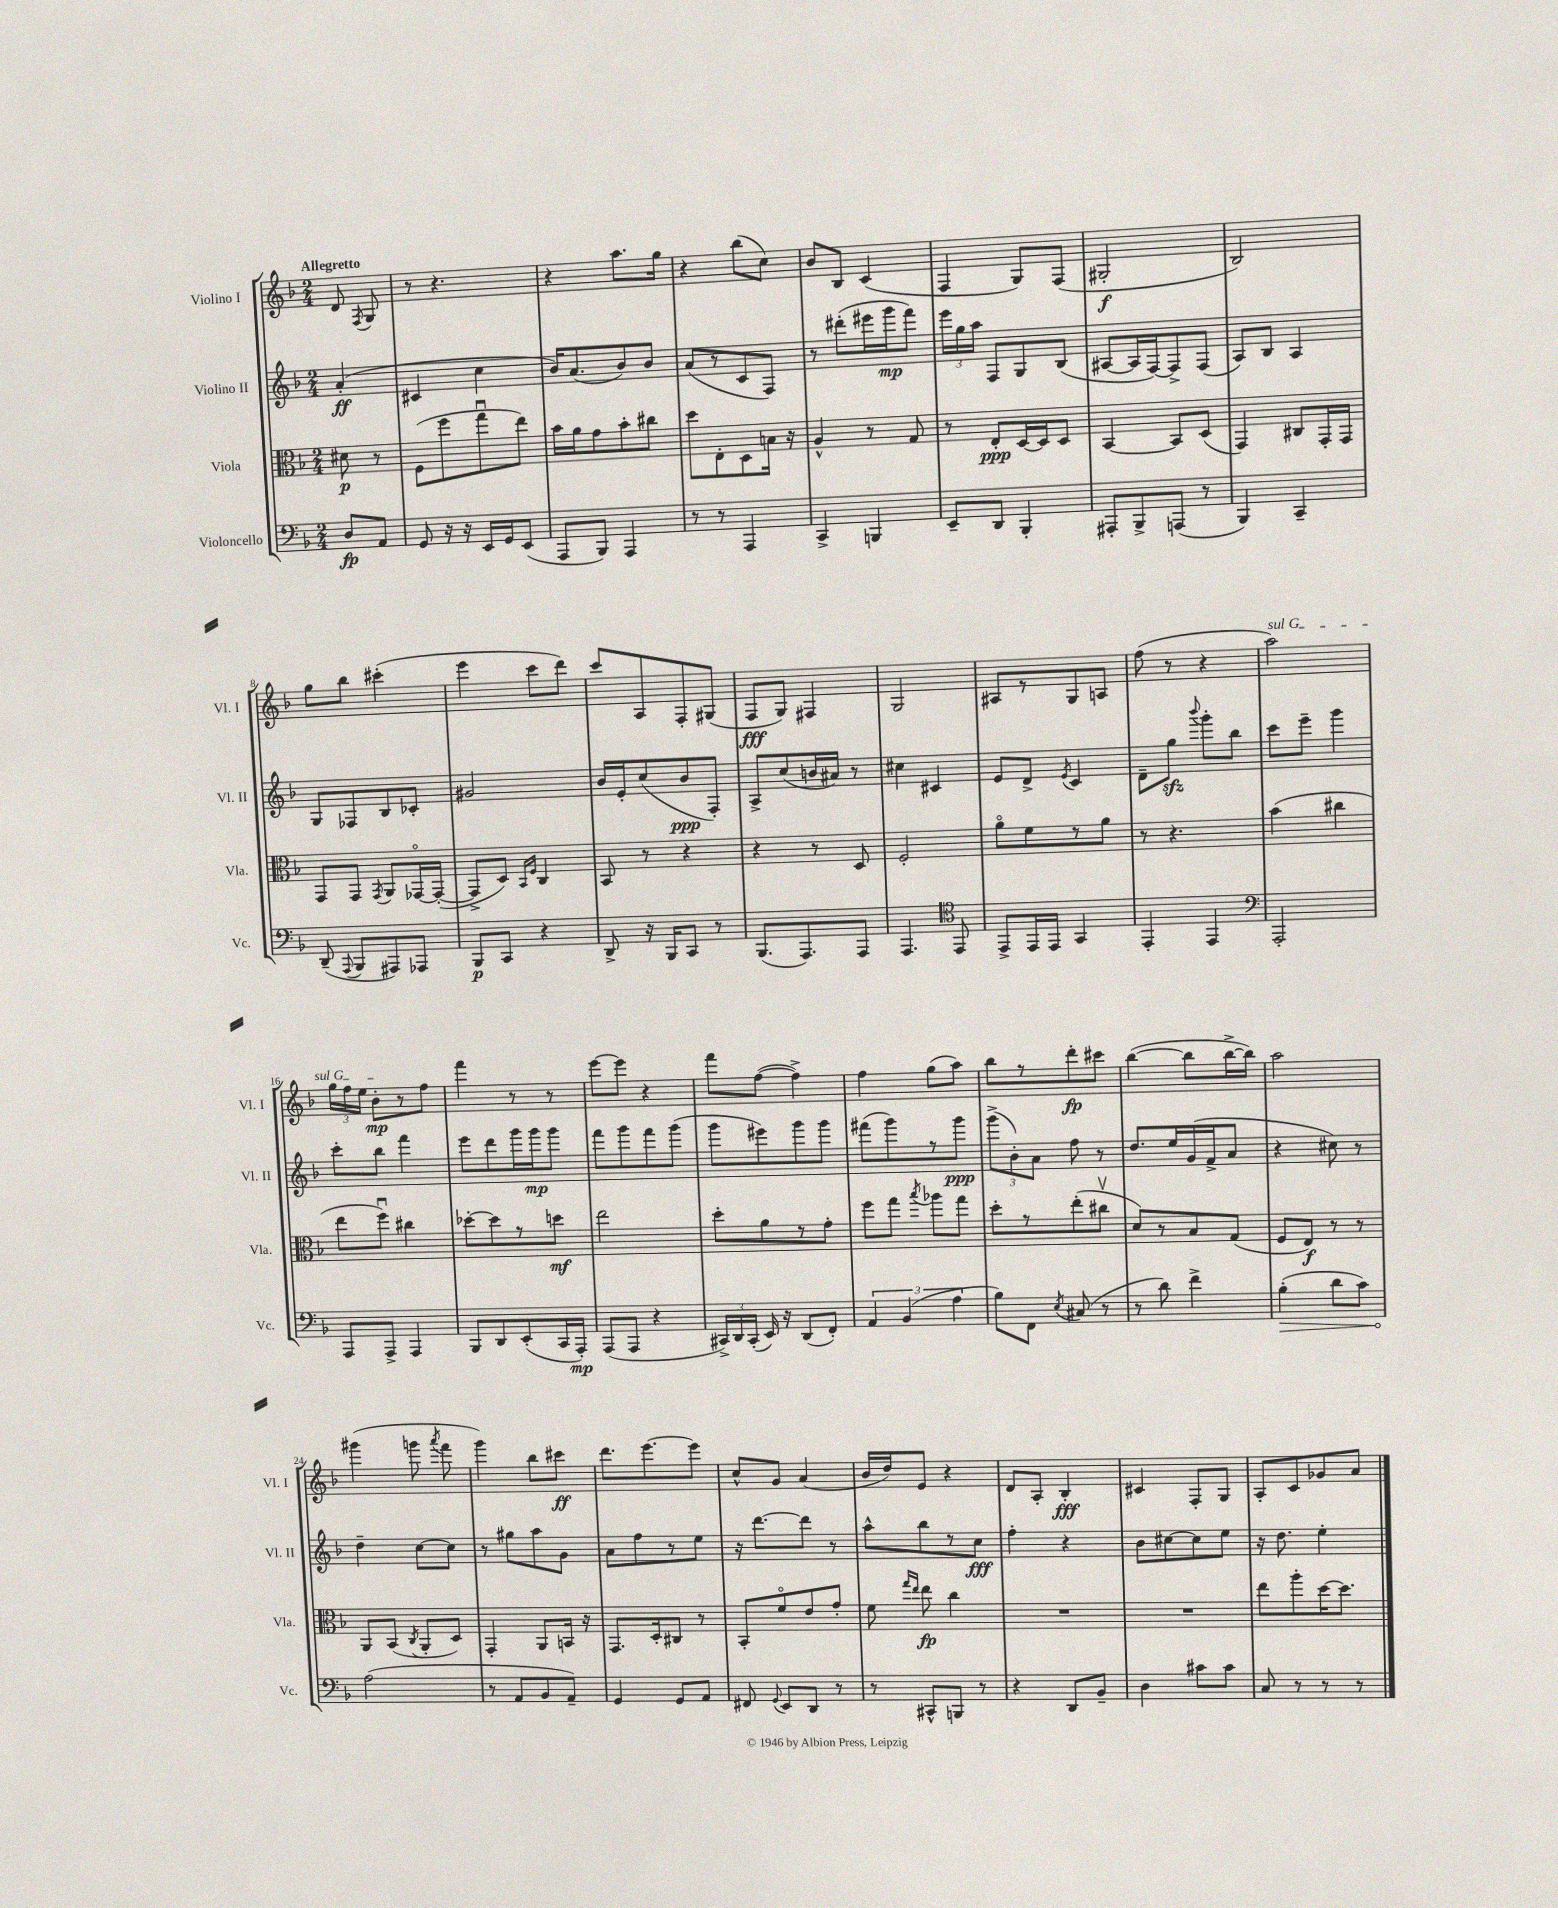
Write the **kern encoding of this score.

**kern	**kern	**kern	**kern
*staff4	*staff3	*staff2	*staff1
*clefF4	*clefC3	*clefG2	*clefG2
*k[b-]	*k[b-]	*k[b-]	*k[b-]
*M2/4	*M2/4	*M2/4	*M2/4
8D/L	8d#\	(4a'/	8d/
.	.	.	8qF/
8AA/J	8r	.	8G/
=	=	=	=
8GG/	(8F\L	4c#/	8r
16r	8ff\	.	4.r
16r	.	.	.
16EE/LL	8ggu\	4cc\	.
16GG/J	.	.	.
(8EE/J	8ee\J)	.	.
=	=	=	=
8AAA/L	16b-\LL	16b-/LK)	4r
.	16a\J	(8.a/	.
8BBB-/J)	8g\	.	.
4AAA/	8b-'\	8b-/)	8.aa\L
.	8cc#\J	8b-/J	.
.	.	.	16gg\Jk
=	=	=	=
8r	8dd\L	(8a/L	4r
8r	8E'\	8r	.
4AAA/	8D\	8c/	(8bb-\L
.	16B\Jk	8F/J)	8cc\J)
.	16r	.	.
=	=	=	=
4CC^/	4A^^/	8r	8b-/L
.	.	(8ddd#'\L	8B-/J
4BBB/	8r	16eee#\L	(4c/
.	.	16ggg\J	.
.	8G/	8fff\J)	.
=	=	=	=
8EE~/L	8r	24eee\LL	4F/
.	.	24gg\	.
.	.	24aa\JJ	.
8DD/J	8E'/L	8F/L	.
4BBB-'/	[16D/L	8G/	8G/L)
.	16D/]J	.	.
.	8D/J	(8B-/J	(8F/J
=	=	=	=
8AAA#'/L	[4BB-/	[8A#/L	2G#'/
8BBB-^/	.	16A#/]L	.
.	.	[16F/J)	.
(8AAA/J	8BB-/]L	8F^/]	.
8r	(8D/J	(8F/J	.
=	=	=	=
4BBB-/)	4GG/)	8A/L)	2B-/)
.	.	8B-/J	.
4CC~/	8C#/L	4A/	.
.	16GG'/L	.	.
.	16GG/JJ	.	.
=	=	=	=
(8DD~/	8GG/L	8G/L	8gg\L
8qqAAA/	.	.	.
8BBB-/L	8GG/J	8F-/	8bb-\J
.	8qGG/	.	.
8AAA#/)	8AA/L	8B-/	(4ccc#'\
8AAA-/J	[16GG-o/L	8c-'/J	.
.	(16GG-'/_JJ	.	.
=	=	=	=
8BBB-/L	8GG-^/]L	2g#/	4eee\
8CC/J	8D/J)	.	.
.	16qqBB-/LL	.	.
.	16qqF/JJ	.	.
4r	4C/	.	8ccc\L
.	.	.	8ddd\J)
=	=	=	=
8DD^/	8BB-/	16b-/LL	8ccc/L
.	.	16e'/J	.
16r	8r	(8cc/	8A/
16BBB-/LK	.	.	.
8CC/J	4r	8b-/	8F'/
8r	.	8F'/J)	(8G#/J
=	=	=	=
(8.BBB-/L	4r	8A^/L	8F/L
.	.	(8cc/	8G/J)
8.AAA/)	.	.	.
.	8r	16b/L	4F#/
.	.	16a#/JJ)	.
8AAA/J	8D/	8r	.
=	=	=	=
4.AAA/	2F'/	4cc#\	2G/
.	.	4c#/	.
*clefC4	*	*	*
8EE/	.	.	.
=	=	=	=
8EE^/L	8ao\L	8e/L	8A#/L
16EE/L	8f\	8d^/J	8r
16EE/JJ	.	.	.
.	.	8qe/	.
4GG/	8r	4c/	8G/
.	8a\J	.	8A/J
=	=	=	=
4EE'/	8r	8d~\L	(8ff\
.	4.r	8gg\J	8r
.	.	8qqbbb-/	.
4EE/	.	8ggg'\L	4r
.	.	8bb-\J	.
=	=	=	=
*clefF4	*	*	*
2AAA'/	(4b-\	8ccc\L	2aa\)
.	.	8eee~\J	.
.	4cc#\	4ggg\	.
=	=	=	=
8AAA/L	8ee\L	8ccc'\L	24gg\LL
.	.	.	24ff\
.	.	.	24ee\JJ
8AAA^/J	8ffu\J)	8bb-\J	8b-'\L
4AAA/	4cc#\	4fff\	8r
.	.	.	8ff\J
=	=	=	=
8BBB-/L	[8dd-'\L	8eee\L	4fff\
8DD/	8dd-\]	8ddd\	.
(8EE'/	8r	16ggg\L	8r
.	.	16ggg\J	.
16CC/L	8dd\J	8ggg\J	8r
16AAA'/JJ)	.	.	.
=	=	=	=
(8AAA/L	2ee\	8fff\L	[8eee\L
8AAA/J	.	8ggg\	8eee\]J
4r	.	8fff\	4r
.	.	(8ggg\J	.
=	=	=	=
24CC#^/LL)	8dd'\L	8ggg\L	8fff\L
24DD/	.	.	.
(24CC#'/JJ	.	.	.
16EE/)	8a\	8eee#\)	([8ff\J
16r	.	.	.
(8DD/L	8r	8ggg\	4ff^\])
8FF'/J)	8g'\J	8ggg\J	.
=	=	=	=
6AA/	8ff\L	(8fff#\L	4ff\
.	8gg\J	8ggg\)	.
(6BB-/	.	.	.
.	8qbb-/	.	.
.	8aa-\L	8r	(8gg\L
6A\	.	.	.
.	8gg\J	8ggg\J	8aa\J)
=	=	=	=
8B-\L)	8dd'\L	(12ggg^\L	8bb-\L
.	.	12b-'\)	.
8FF\J	8r	.	8r
.	.	12a\J	.
8qE/	.	.	.
(8C#/	(8ee'\	8ff\	8ddd'\
8r	8cc#v\J	8r	8ccc#\J
=	=	=	=
8r	8d/L)	8.dd/L	([4bb-\
8d\)	8r	.	.
.	.	16ee/L	.
4f^\	8B-/	(16g/	8bb-\]L
.	.	16f^/J	.
.	(8G/J	8a/J	[16bb-^\L
.	.	.	16bb-\]JJ)
=	=	=	=
(4B-'\	8F/L	4r	2aa\
.	8E/J)	.	.
8d\L	8r	8cc#\)	.
8c\J)	8r	8r	.
=	=	=	=
(2A\	8AA/L	4dd~\	(4ggg#\
.	(8BB-/J	.	.
.	8qC/	.	.
.	8AA'/L	[8cc\L	8ggg\
.	.	.	8qaaa/
.	8D/J)	8cc\]J	8fff\
=	=	=	=
8r	4GG'/	8r	4ggg\)
8AA/L	.	8gg#\L	.
8BB-/	8AA/L	8aa\	8bb-\L
8AA~/J)	16BB/Jk	8g\J	8ccc#\J
.	16r	.	.
=	=	=	=
4GG/	8.GG/L	8a\L	8.ddd\L
.	.	8ff\	.
.	16D'/k	.	[8.eee\
8GG/L	8C#/J	8r	.
8AA/J	8r	8ee\J	8eee\]J
=	=	=	=
8FF#/	8BB-'/L	16r	8cc^^/L
.	.	[8.ddd\L	.
8qqGG/	.	.	.
8EE/L	8fo/	.	8g/J
8DD/J	8e/	8ddd\]J	(4a/
8r	8g'/J	8r	.
=	=	=	=
8r	8f\	8aa^^\L	16b-/LL
.	.	.	16dd/J)
.	16qqgg/LL	.	.
.	16qqee/JJ	.	.
8CC#^^/L	8ee\	8bb-\	8e/J
8BBB/J	4cc\	8r	4r
8r	.	8cc\J	.
=	=	=	=
4r	2r	4ff'\	8d/L
.	.	.	8A'/J
8DD/L	.	4r	4B-'/
8BB-~/J	.	.	.
=	=	=	=
4D\	2r	8b-\L	4c#/
.	.	[8cc#\	.
8c#\L	.	8cc#\]	8F'/L
8c#\J	.	8ee\J	8G/J
=	=	=	=
8C/	8ee\L	16r	8A'/L
.	.	8.dd\	.
8r	8aa'\	.	8c/
8r	[16dd\K	4ee'\	8g-/
.	8.dd\]J	.	.
8r	.	.	8a/J
==	==	==	==
*-	*-	*-	*-
